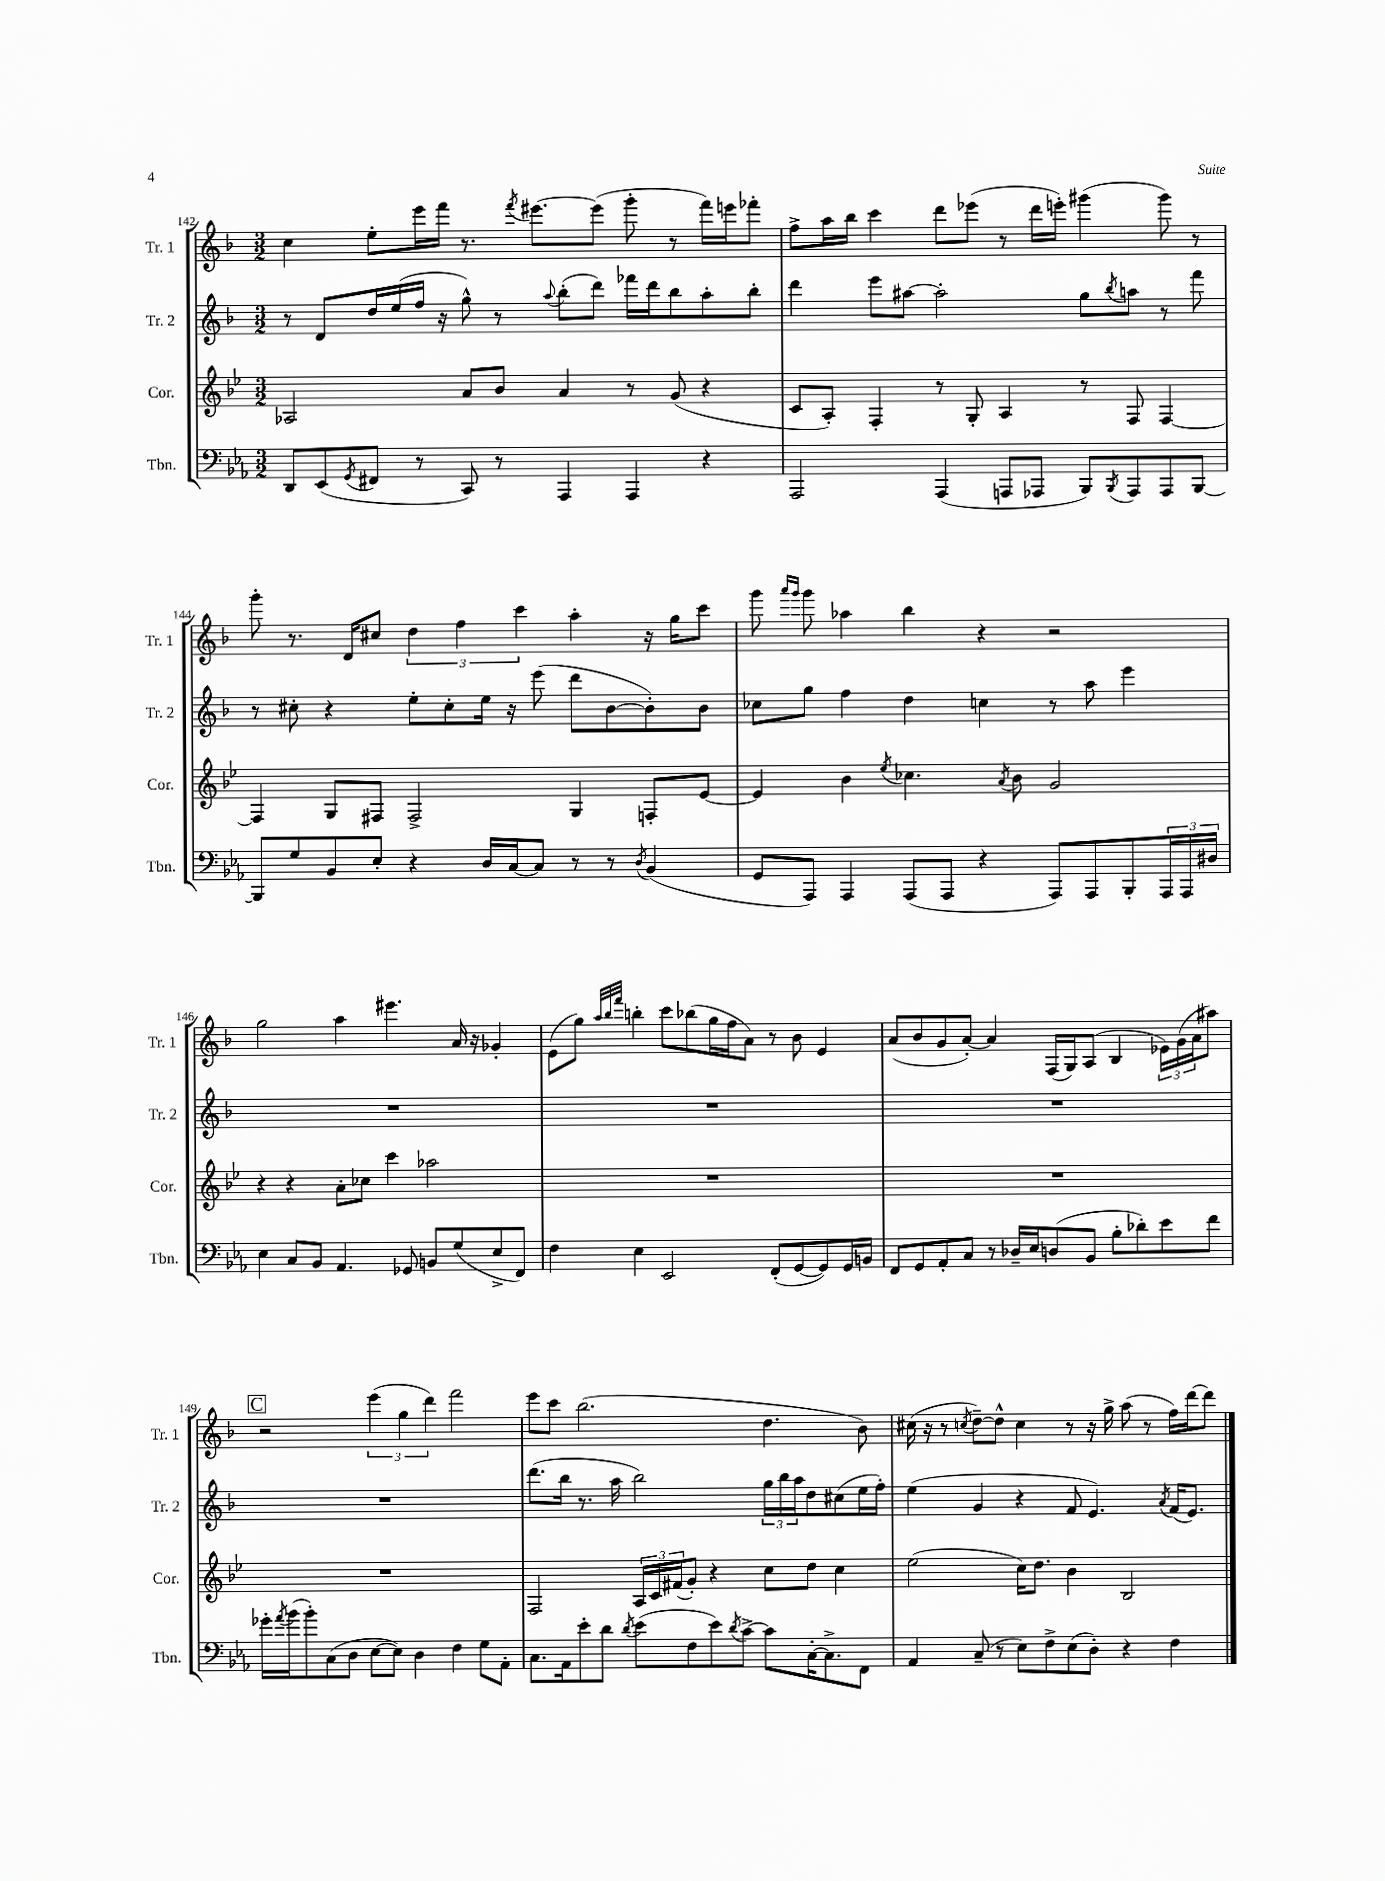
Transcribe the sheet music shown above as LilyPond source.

<<
\new StaffGroup <<
\new Staff = "s0" \with { instrumentName = "Tr. 1" shortInstrumentName = "Tr. 1" } {
    \clef treble \key f \major \numericTimeSignature \time 3/2
    c''4 e''8-. e'''16 f'''16 r8. \acciaccatura { f'''8 } eis'''8.~ eis'''8( g'''8-. r8 f'''16) e'''16 fes'''8-. |
    f''8-> a''16 bes''16 c'''4 d'''8 ees'''8( r8 d'''16 e'''16-.) gis'''4( gis'''8) r8 |
    g'''8-. r8. d'16 cis''8 \tuplet 3/2 { d''4 f''4 c'''4 } a''4-. r16 g''16 c'''8 |
    g'''8 \grace { a'''16 g'''16 } g'''8 aes''4 bes''4 r4 r2 |
    g''2 a''4 eis'''4. a'16 r16 ges'4-. |
    e'8( g''8) \grace { a''32 bes''32 f'''32 } b''4-. c'''8 bes''8( g''16 f''16 a'8) r8 bes'8 e'4 |
    a'8( bes'8 g'8 a'8~-.) a'4 f16( g16) a8( bes4 \tuplet 3/2 { ees'16) g'16( a'16 } ais''8) |
    \mark \markup { \box "C" } r2 \tuplet 3/2 { e'''4( g''4 d'''4) } f'''2 |
    e'''8 c'''8 bes''2.( d''4. bes'8) |
    cis''16( r16 r8 \acciaccatura { c''8 } d''8~--) d''8-^ c''4 r8 r16 g''16-> a''8( r8 f''16) d'''16~ d'''8 \bar "|." |
}
\new Staff = "s1" \with { instrumentName = "Tr. 2" shortInstrumentName = "Tr. 2" } {
    \clef treble \key f \major \numericTimeSignature \time 3/2
    r8 d'8 d''16 e''16( f''16 r16 g''8-^) r8 \appoggiatura { a''8 } bes''8-.( d'''8) fes'''16 d'''16 bes''8 a''8-. bes''8-. |
    d'''4 e'''8 ais''8~ ais''2-. g''8 \acciaccatura { bes''8 } a''8 r8 f'''8 |
    r8 cis''8-. r4 e''8-. cis''8-. e''16 r16 e'''8( d'''8 bes'8~ bes'8-.) bes'8 |
    ces''8 g''8 f''4 d''4 c''4 r8 a''8 e'''4 |
    R1. |
    R1. |
    R1. |
    \mark \markup { \box "C" } R1. |
    d'''8.( bes''16 r8. a''16 bes''2) \tuplet 3/2 { g''16 bes''16 a''16 } d''8 cis''8( e''16 f''16-.) |
    e''4( g'4 r4 f'8 e'4.) \acciaccatura { a'8 } f'16( e'8.) \bar "|." |
}
\new Staff = "s2" \with { instrumentName = "Cor." shortInstrumentName = "Cor." } {
    \clef treble \key bes \major \numericTimeSignature \time 3/2
    aes2 a'8 bes'8 a'4 r8 g'8( r4 |
    c'8 a8-.) f4-. r8 g8-. a4 r8 f8 f4~ |
    f4 g8 fis8 fis2-> g4 f8-. ees'8~ |
    ees'4 bes'4 \acciaccatura { ees''8 } ces''4. \acciaccatura { a'8 } bes'8 g'2 |
    r4 r4 a'8-. ces''8 c'''4 aes''2 |
    R1. |
    R1. |
    \mark \markup { \box "C" } R1. |
    f2 \tuplet 3/2 { a16 c'16 fis'16( } g'8-.) r4 c''8 d''8 c''4 |
    ees''2( c''16) d''8. bes'4 bes2 \bar "|." |
}
\new Staff = "s3" \with { instrumentName = "Tbn." shortInstrumentName = "Tbn." } {
    \clef bass \key ees \major \numericTimeSignature \time 3/2
    d,8 ees,8( \acciaccatura { g,8 } fis,8 r8 c,8) r8 aes,,4 aes,,4 r4 |
    aes,,2 aes,,4( a,,8 aes,,8 bes,,8) \acciaccatura { bes,,8 } aes,,8 aes,,8 bes,,8~ |
    bes,,8 g8 bes,8 ees8-. r4 d16 c16~ c8 r8 r8 \acciaccatura { d8 } bes,4( |
    g,8 aes,,8) aes,,4 aes,,8( aes,,8 r4 aes,,8) aes,,8 bes,,8-. \tuplet 3/2 { aes,,16 aes,,16 dis16 } |
    ees4 c8 bes,8 aes,4. ges,8 b,8 g8( ees8-> f,8) |
    f4 ees4 ees,2 f,8-.( g,8~ g,8) g,16 b,16 |
    f,8 g,8 aes,8-. c8 r8 des16-- ees16 d8( bes,8 bes8-. des'8-.) ees'8 f'8 |
    \mark \markup { \box "C" } ges'16-. \acciaccatura { aes'8 } bes'16( bes'8-.) c8( d8 ees8~ ees8) d4 f4 g8 aes,8-. |
    c8. aes,16 ees'8-. d'8 \acciaccatura { d'8 } ees'8( f8 ees'8) \acciaccatura { d'8 } c'8~-> c'8 c16~-. c8.-> f,8 |
    aes,4 c8--( r8 ees8) f8-> ees8( d8-.) r4 f4 \bar "|." |
}
>>
>>
\layout { \context { \Score currentBarNumber = #142 } }
